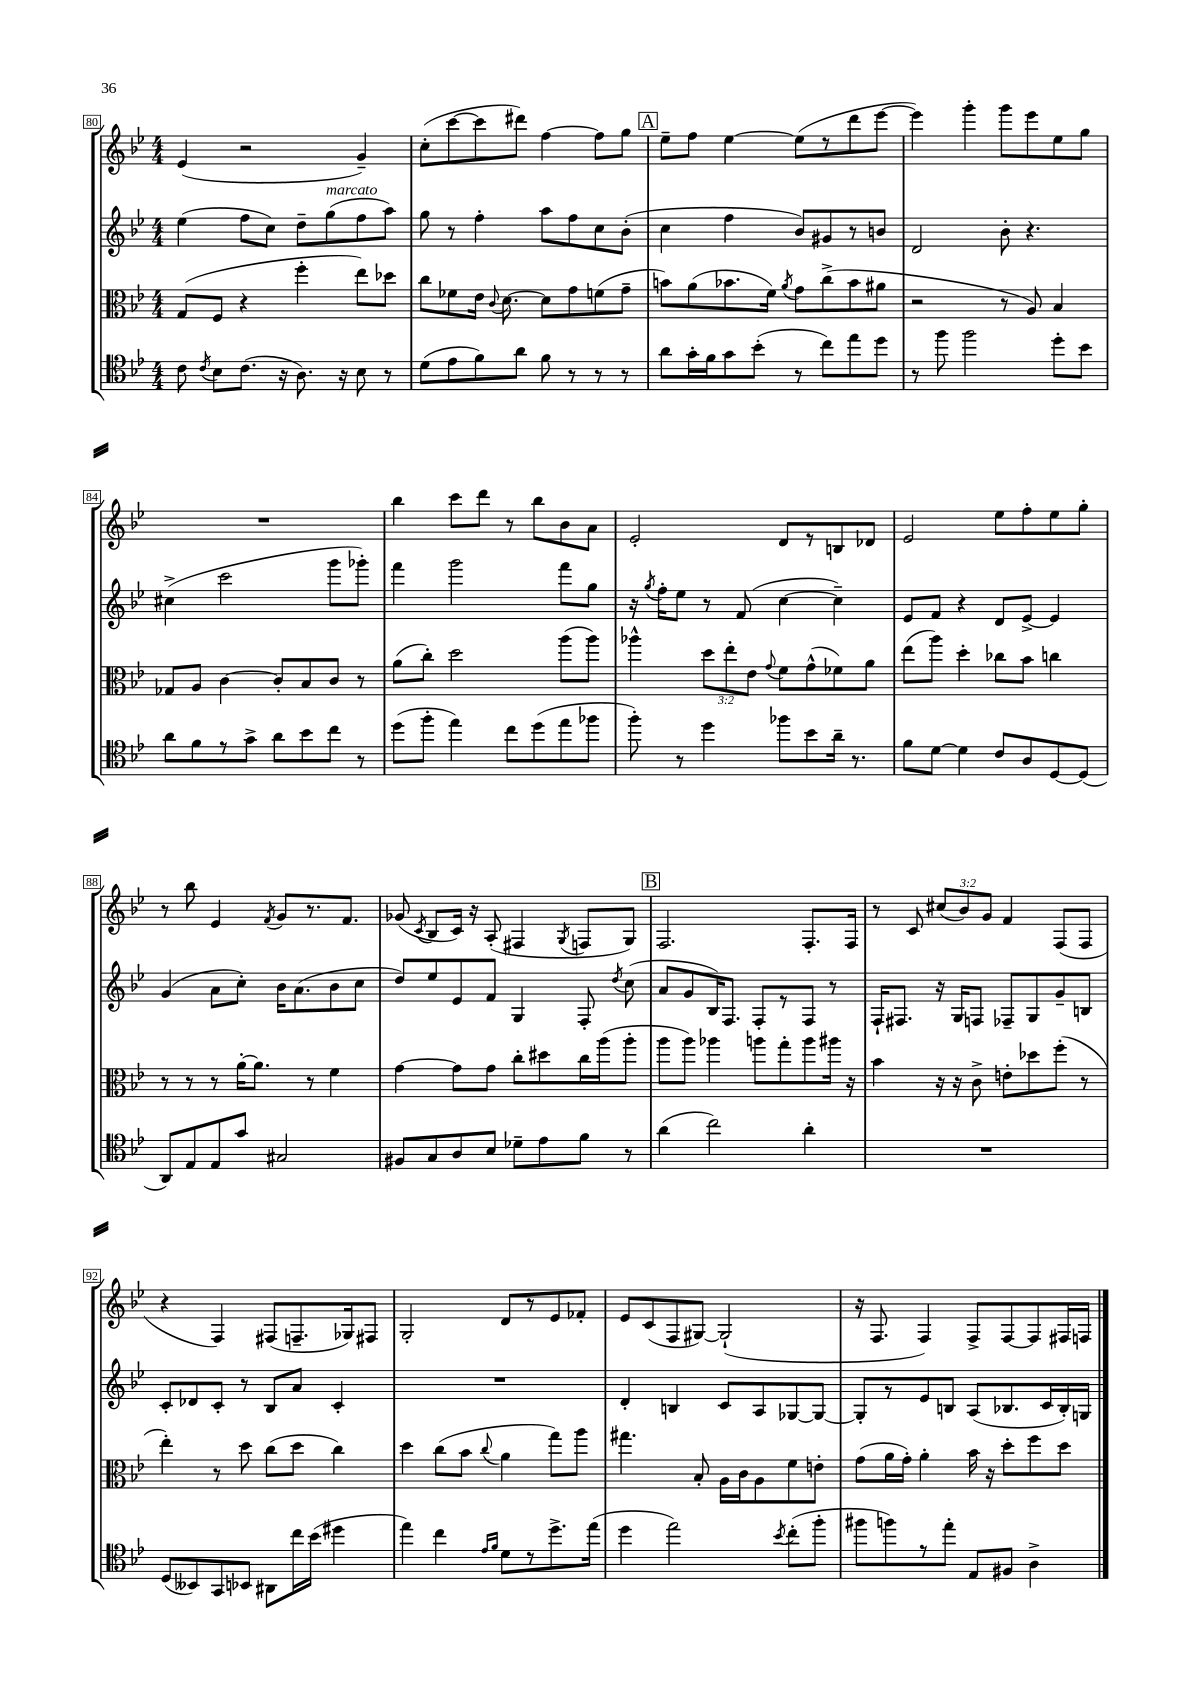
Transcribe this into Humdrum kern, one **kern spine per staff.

**kern	**kern	**kern	**kern
*staff4	*staff3	*staff2	*staff1
*clefC4	*clefC3	*clefG2	*clefG2
*k[b-e-]	*k[b-e-]	*k[b-e-]	*k[b-e-]
*M4/4	*M4/4	*M4/4	*M4/4
8c	(8G	(4ee-	(4e-
8qc	.	.	.
8B-	8F	.	.
(8.c	4r	8ff	2r
.	.	8cc)	.
16r	.	.	.
8.A)	4ff'	8dd~	.
.	.	(8gg	.
16r	.	.	.
8B-	8ee-)	8ff	4g~)
8r	8dd-	8aa)	.
=	=	=	=
(8d	8cc	8gg	(8cc'
8e-	8f-	8r	[8ccc
8f)	16e-	4ff'	8ccc]
.	8qqc	.	.
.	[8.d	.	.
8a	.	.	8ddd#)
8f	8d]	8aa	[4ff
8r	8g	8ff	.
8r	(8f	8cc	8ff]
8r	8g~	(8b-'	8gg
=	=	=	=
8a	8b)	4cc	8ee-~
16g'	(8a	.	8ff
16f	.	.	.
8g	8.b-	4ff	[4ee-
(8b-'	.	.	.
.	16f)	.	.
.	8qa	.	.
8r	8g	8b-)	(8ee-]
8cc)	(8cc^	8g#	8r
8ee-	8b-	8r	8ddd
8dd	8a#	8b	[8eee-
=	=	=	=
8r	2r	2d	4eee-])
8ff	.	.	.
2ff	.	.	4ggg'
.	8r	8b-'	8ggg
.	8A)	4.r	8eee-
8dd'	4B-	.	8ee-
8b-	.	.	8gg
=	=	=	=
8a	8G-	(4cc#^	1r
8f	8A	.	.
8r	[4c	2ccc	.
8g^	.	.	.
8a	8c']	.	.
8b-	8B-	.	.
8cc	8c	8ggg	.
8r	8r	8ggg-')	.
=	=	=	=
(8dd	(8a	4fff	4bb-
8ff'	8cc')	.	.
4ee-)	2dd	2ggg	8ccc
.	.	.	8ddd
8cc	.	.	8r
(8dd	.	.	8bb-
8ee-	(8aa	8fff	8b-
8ff-	8aa)	8gg	8a
=	=	=	=
8ff')	4aa-^^	16r	2e-'
.	.	8qgg	.
.	.	16ff'	.
8r	.	8ee-	.
4dd	12dd	8r	.
.	12ee-'	.	.
.	.	(8f	.
.	12e-	.	.
.	8qqg	.	.
8ff-	8f	[4cc	8d
8b-	(8g^^	.	8r
16a~	8f-)	4cc~])	8B
8.r	.	.	.
.	8a	.	8d-
=	=	=	=
8f	(8ee-	8e-	2e-
[8d	8aa)	8f	.
4d]	4dd'	4r	.
8c	8cc-	8d	8ee-
8A	8b-	[8e-^	8ff'
[8D	4cc	4e-]	8ee-
(8D]	.	.	8gg'
=	=	=	=
8AA)	8r	(4g	8r
8E-	8r	.	8bb-
8E-	8r	8a	4e-
8g	[16a'	8cc')	.
.	8.a]	.	.
.	.	.	8qf
2G#	.	16b-	8g
.	.	(8.a	.
.	8r	.	8.r
.	4f	8b-	.
.	.	.	8.f
.	.	8cc	.
=	=	=	=
8F#	[4g	8dd)	(8g-
.	.	.	8qc
8G	.	8ee-	8B-
8A	8g]	8e-	16c)
.	.	.	16r
8B-	8g	8f	(8A'
8d-~	8cc'	4G	4F#
8e-	8dd#	.	.
.	.	.	8qG
8f	16cc	8F'	8F
.	(16aa	.	.
.	.	8qdd	.
8r	8aa'	(8cc	8G)
=	=	=	=
(4a	8aa	8a	2.F
.	8aa)	8g	.
2cc)	4aa-	16B-)	.
.	.	8.F	.
.	8aa	8F'	.
.	8gg'	8r	.
4a'	8aa	8F	8.F'
.	16aa#	8r	.
.	16r	.	16F
=	=	=	=
1r	4b-	16F`	8r
.	.	8.F#	.
.	.	.	8c
.	16r	16r	(12cc#
.	16r	16G	.
.	.	.	12b-)
.	8c^	8F	.
.	.	.	12g
.	8e'	8F-~	4f
.	8dd-	8G	.
.	(8ff'	8g~	(8F
.	8r	8B	8F
=	=	=	=
(8D	4ee-')	8c'	4r
8BB--)	.	8d-	.
8GG	8r	8c'	4F)
8BB-	8dd	8r	.
8AA#	(8cc	8B-	(8F#
16cc	8dd	8a	8.F~
(16b-	.	.	.
4dd#	4cc)	4c'	.
.	.	.	16G-)
.	.	.	8F#
=	=	=	=
4ee-)	4dd	1r	2G'
4cc	(8cc	.	.
.	8b-	.	.
16qqe-	.	.	.
16qqf	8qqcc	.	.
8d	4a	.	8d
8r	.	.	8r
8.dd^	8gg)	.	8e-
.	8aa	.	8f-'
(16ee-	.	.	.
=	=	=	=
4dd	4.gg#	4d'	8e-
.	.	.	(8c
2ee-)	.	4B	8F
.	8B-'	.	[8G#)
.	16A	8c	(2G#`]
.	16c	.	.
.	8A	8A	.
8qb-	.	.	.
(8cc'	8f	[8G-	.
8ff'	8e'	8G-_	.
=	=	=	=
8ff#	(8g	8G-']	16r
.	.	.	8.F
8ff)	16a	8r	.
.	16g')	.	.
8r	4a'	8e-	4F)
8ee-'	.	8B	.
8E-	16b-	(8A	8F^
.	16r	.	.
8F#	8dd'	8.B-	[8F
4A^	8ff	.	8F]
.	.	16c	.
.	8dd	16B-')	16F#
.	.	16G	16F
==	==	==	==
*-	*-	*-	*-
